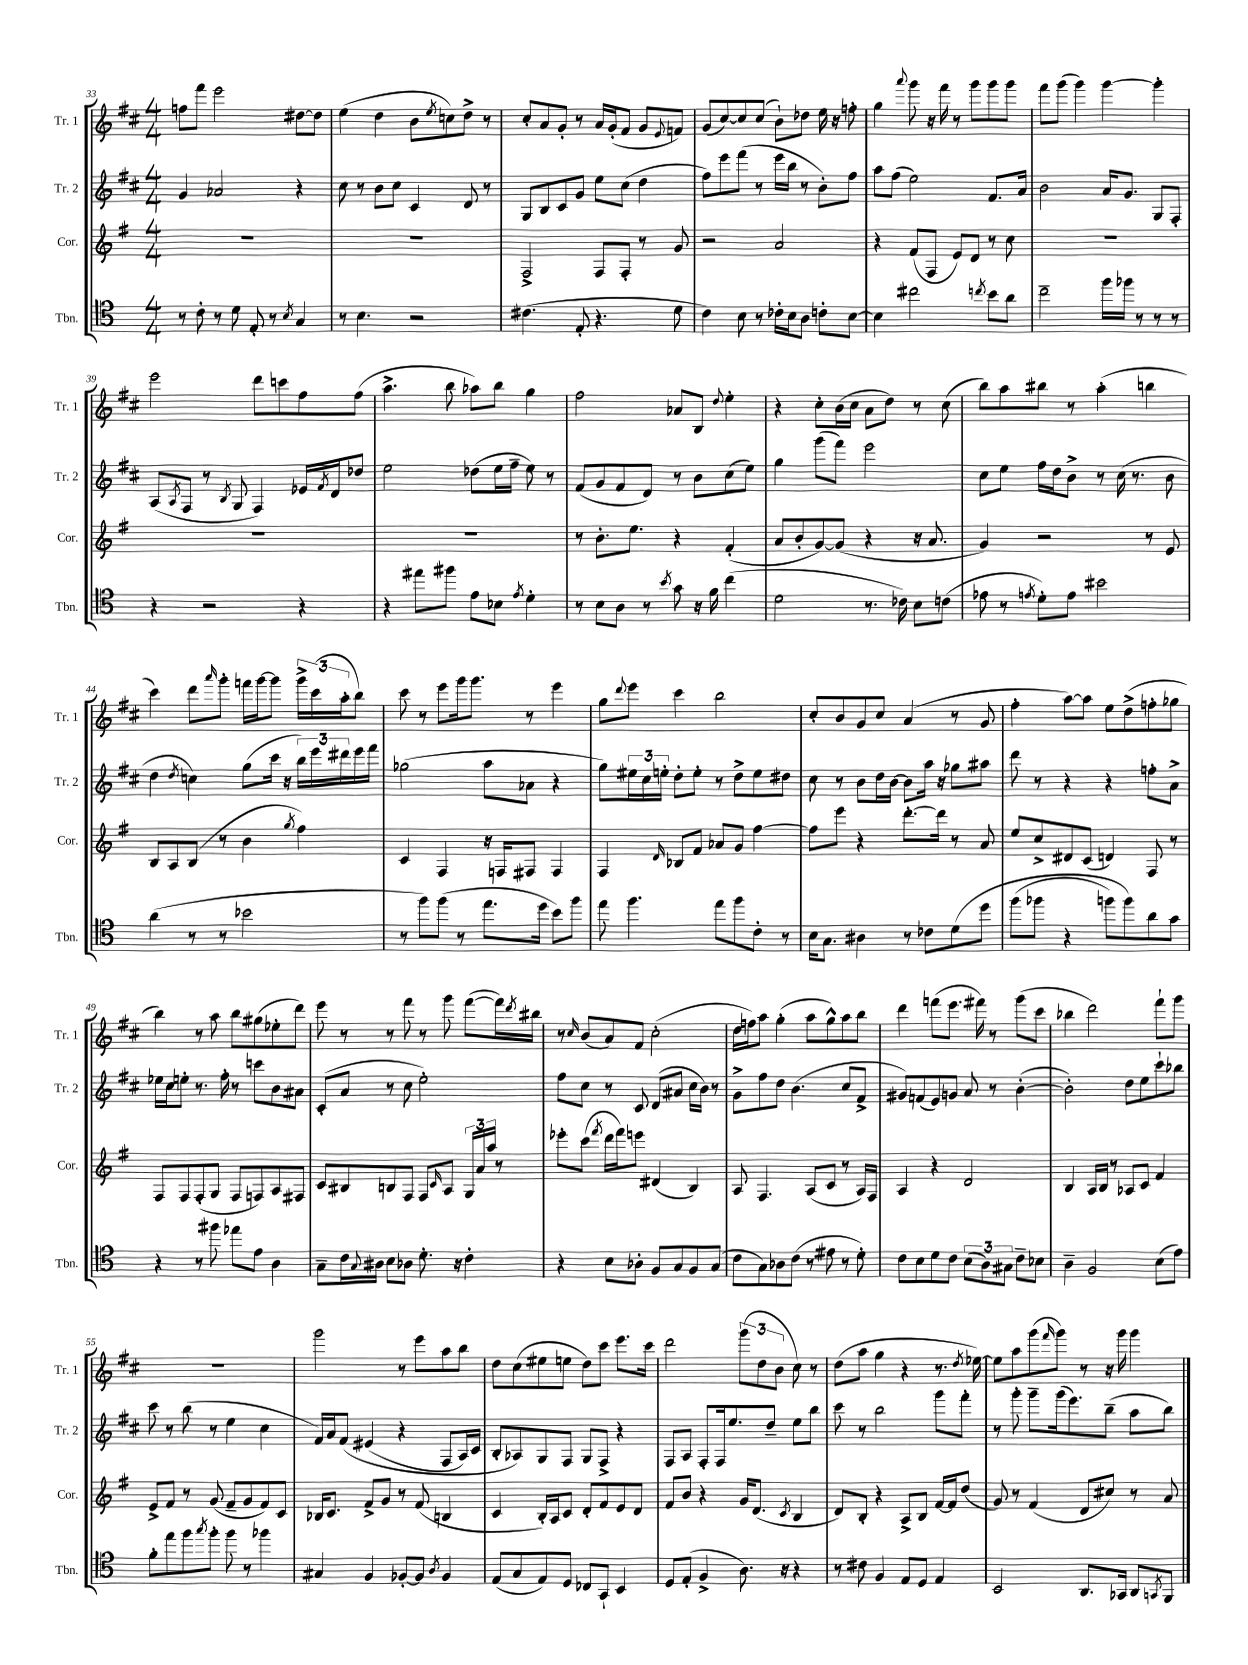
<<
\new StaffGroup <<
\new Staff = "s0" \with { instrumentName = "Tr. 1" shortInstrumentName = "Tr. 1" } {
    \clef treble \key d \major \numericTimeSignature \time 4/4
    f''8 fis'''8 e'''2 dis''8~ dis''8 |
    e''4( d''4 b'8 \acciaccatura { e''8 } c''8) d''8-> r8 |
    cis''8-. a'8 g'8-. r8 a'16 g'16-.( fis'8 g'8 \appoggiatura { e'8 } f'8) |
    g'8( cis''8~) cis''8 cis''8( b'8-!) des''8 e''16 r16 f''8-. |
    g''4 \appoggiatura { a'''8 } g'''8 r16 fis'''16 r8 g'''8 g'''8 g'''8 |
    fis'''8 g'''8( g'''4) g'''4~ g'''4-. |
    e'''2 d'''8 c'''8 fis''8 fis''8( |
    a''4.-> b''8 aes''8) b''8 g''4 |
    fis''2 aes'8 b8 \appoggiatura { d''8 } e''4-. |
    r4 cis''8-. b'16( cis''16 a'8 d''8) r8 cis''8( |
    b''8) a''8 bis''8 r8 a''4-.( b''4 |
    cis'''4) d'''8 \grace { a'''16 } g'''8-. f'''16 g'''16~ g'''8 \tuplet 3/2 { g'''16-> cis'''16( a''16-. } b''8) |
    cis'''8 r8 e'''8 g'''16 g'''8. r8 e'''4 |
    g''8 \appoggiatura { d'''8 } e'''8 cis'''4 b''2 |
    cis''8-. b'8 g'8 cis''8 a'4( r8 g'8 |
    fis''4-. a''8~) a''8 e''8 d''8->( f''8-. ges''8 |
    b''4) r8 a''8 b''8 gis''8( ees''8-. d'''8) |
    e'''8 r8 r8 fis'''8 r8 g'''8 fis'''8~( fis'''16) \acciaccatura { d'''8 } bis''16 |
    r8 \grace { cis''16 } b'8( a'8) fis'8 cis''2-.( |
    d''16 f''16) a''8 g''4-.( a''8 g''8-^) a''8 b''8 |
    d'''4 f'''8( e'''8. fis'''16) r8 g'''8( cis'''8 |
    bes''4 d'''2) fis'''8-! g'''8 |
    R1 |
    g'''2 r8 e'''8 a''8 b''8 |
    d''8 cis''8( eis''8 e''8 d''8) cis'''8 e'''8. cis'''16 |
    d'''2 \tuplet 3/2 { g'''8( d''8 b'8 } cis''8) r8 |
    d''8( a''8 g''4 r4 r8. \acciaccatura { d''8 } ees''16~) |
    ees''8 a''8 g'''8( \grace { fis'''16 } g'''8) r8 r16 g'''16 g'''4 \bar "|." |
}
\new Staff = "s1" \with { instrumentName = "Tr. 2" shortInstrumentName = "Tr. 2" } {
    \clef treble \key d \major \numericTimeSignature \time 4/4
    g'4 aes'2 r4 |
    cis''8 r8 b'8 cis''8 cis'4 d'8 r8 |
    g8 b8 cis'8 g'8 e''8 cis''8( d''4 |
    fis''8) e'''8 fis'''8( r8 e'''16 b''16 r8 b'8-.) fis''8 |
    a''8 fis''8( e''2) fis'8. a'16 |
    b'2 a'16 g'8. g8 fis8-. |
    a8( \acciaccatura { a8 } fis8 r8 \acciaccatura { b8 } g8 fis4) ees'16 \acciaccatura { fis'8 } d'16 des''8 |
    e''2 des''8( e''16 fis''16-- e''8) r8 |
    fis'8( g'8 fis'8 d'8) r8 b'8 cis''8( e''8) |
    g''4 g'''8( fis'''8) e'''2 |
    cis''8 e''8 fis''16 d''16 b'8-> r8 cis''16( r8. b'8 |
    d''4 \acciaccatura { d''8 } c''4) g''8( cis'''16 r16 \tuplet 3/2 { b''16) e'''16 dis'''16 } e'''16 fis'''16 |
    ges''2( a''8 aes'8 r4 |
    g''8) \tuplet 3/2 { eis''16 cis''16 e''16-. } d''8-. e''8-. r8 d''8-> e''8 dis''8 |
    cis''8 r8 b'8 d''16 b'16~ b'8 a''16 r16 ges''8 ais''8 |
    d'''8 r8 r4 r4 f''8-. a'8-> |
    ees''16 cis''16 e''8-. r8. fis''16-. r8 c'''8 b'8 ais'8 |
    cis'8-.( a'8 r8 cis''8 e''2-.) |
    fis''8 cis''8 r8 cis'8 d'8( ais'8 cis''16 b'16) r8 |
    g'8-> fis''8 d''8 b'4.( cis''8 fis'8-> |
    gis'8) f'8( e'8) g'8 a'8 r8 b'4~-.( |
    b'2-.) d''8 e''8 cis'''8-! bes''8 |
    cis'''8 r8 b''8( r8 e''4 cis''4 |
    fis'16) a'16 fis'8\( eis'4( r4 fis8 a16) cis'16 |
    b8-. aes8\) g8 fis8 g8 fis8-> r4 |
    fis8 a8 fis8-. fis16 e''8. d''8-- e''8 b''8 |
    cis'''8 r8 b''2 g'''8 fis'''8-. |
    r8 g'''8-. g'''8-- g'''16( e'''8.) b''8--( a''8 b''8) \bar "|." |
}
\new Staff = "s2" \with { instrumentName = "Cor." shortInstrumentName = "Cor." } {
    \clef treble \key g \major \numericTimeSignature \time 4/4
    R1 |
    R1 |
    fis2-> fis8 fis8-. r8 g'8 |
    r2 a'2 |
    r4 fis'8( fis8 e'8) d'8 r8 c''8 |
    R1 |
    R1 |
    R1 |
    r8 b'8.-. e''8. r4 fis'4-.( |
    a'8 b'8-. g'8~) g'8( r4 r16 a'8. |
    g'4) r2 r8 e'8 |
    b8 a8 b8( r8 b'4 \acciaccatura { g''8 } fis''4) |
    c'4 fis4 r16 f16 fis8 fis4 |
    fis4 \grace { d'16 } bes8 fis'8 aes'8 g'8 fis''4~ |
    fis''8 e'''8 r4 d'''8.~-. d'''16 r8 a'8 |
    e''8 c''8-> dis'8 c'8( d'4) fis8 r8 |
    fis8 fis8 fis8-.( g8 fis8 f8) a8 fis8 |
    c'8 bis8 b8 fis8 fis8 \grace { c'16 } a8 \tuplet 3/2 { g16 a'16 a''16 } r8 |
    ees'''8-. c'''8( \acciaccatura { fis'''8 } d'''16 fis'''16) e'''8 dis'4( b4) |
    a8 fis4. a8( c'8 r8 a16) fis16 |
    a4 r4 d'2 |
    b4 a16 b16 r8 aes8 c'8 fis'4 |
    e'8-> fis'8 r8 g'8( fis'8-- g'8 fis'8) c'8 |
    bes16 c'8. fis'8-> g'8 r8 fis'8( b4 |
    c'4 b16-.) a16 c'8 d'8-. fis'8 e'8 d'8 |
    fis'8 b'8 r4 g'16 d'8.( \acciaccatura { c'8 } b4 |
    d'8) b8-. r4 a8-> b8 fis'16~ fis'16 d''8( |
    g'8) r8 fis'4( d'8 cis''8) r8 a'8 \bar "|." |
}
\new Staff = "s3" \with { instrumentName = "Tbn." shortInstrumentName = "Tbn." } {
    \clef tenor \key c \major \numericTimeSignature \time 4/4
    r8 c'8-. r8 d'8 e8-. r8 \acciaccatura { b8 } g4 |
    r8 b4. r2 |
    cis'4.( e8-. r4. d'8 |
    c'4) b8 r8 ces'16-. b16 a8 c'8-. b8~ |
    b4 cis''2 \acciaccatura { c''8 } b'8 a'8 |
    c''2-- f''16 fes''16 r8 r8 r8 |
    r4 r2 r4 |
    r4 eis''8 fis''8 e'8 bes8 \acciaccatura { e'8 } d'4-. |
    r8 b8 a8 r8 \acciaccatura { b'8 } g'8 r16 f'16 c''4( |
    d'2 r8. ces'16) b8 c'8( |
    ees'8 r8 \acciaccatura { e'8 } d'8-.) e'8 bis'2 |
    a'4( r8 r8 bes'2 |
    r8 f''8) f''8( r8 e''8. d''16 b'8) f''8 |
    e''8 f''4. e''8 f''8 c'8-. r8 |
    b16 g8. ais4 r8 ces'8 d'8\( d''8 |
    f''8( fes''8 r4 f''8) f''8\) a'8 g'8 |
    r4 r8 fis''8 ees''8 e'8 a4 |
    g8-- c'16 \appoggiatura { g8 } ais16 b8 aes8 d'8.-. r16 c'4-. |
    r4 b8 aes8-. f8 g8 f8 g8( |
    c'8 g8) aes8 c'8( r8 eis'8 r8 d'8-.) |
    c'8 b8 d'8 c'8 \tuplet 3/2 { b8( a8) gis8 } c'8-- bes8 |
    a4-- f2 b8( e'8) |
    f'8-. e''8 f''8 \acciaccatura { g''8 } f''8-. f''8 r8 fes''4 |
    gis4 f4 fes8~-. fes8 \acciaccatura { a8 } fes4 |
    e8( g8 e8) d8 ces8 g,8-! b,4 |
    d8 e8-.( f4-> a8.) r16 r4 |
    r8 cis'8 f4 e8 d8 e4 |
    b,2 a,8. ges,16 a,8 \acciaccatura { g,8 } f,8 \bar "|." |
}
>>
>>
\layout { \context { \Score currentBarNumber = #33 } }
